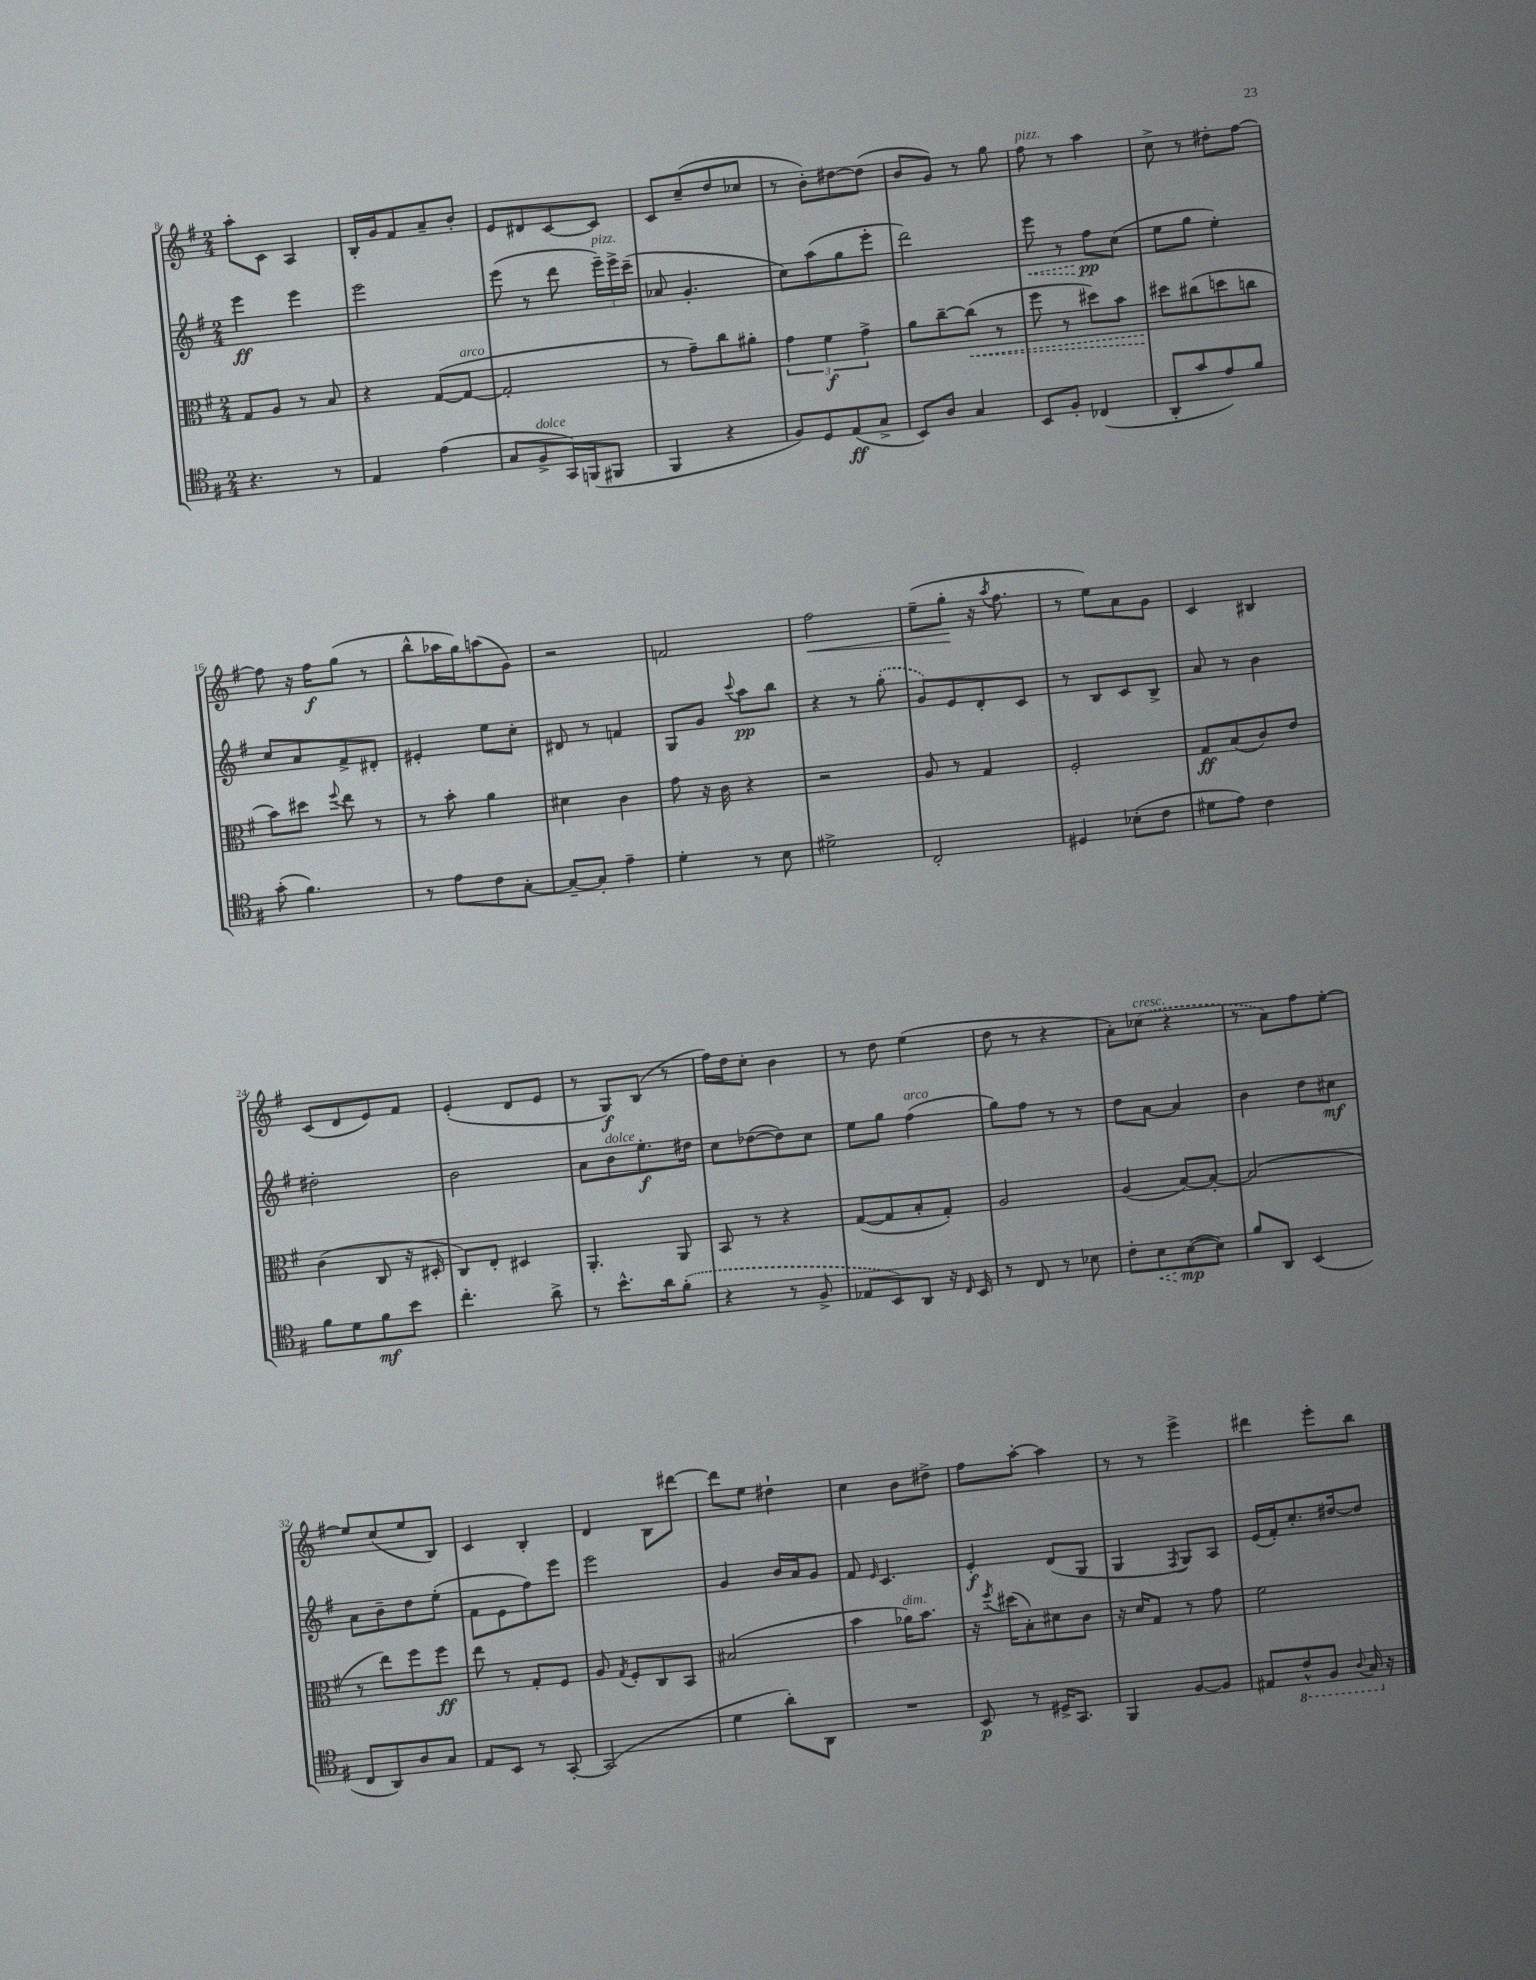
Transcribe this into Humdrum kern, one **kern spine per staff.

**kern	**kern	**kern	**kern
*staff4	*staff3	*staff2	*staff1
*clefC4	*clefC3	*clefG2	*clefG2
*k[f#]	*k[f#]	*k[f#]	*k[f#]
*M2/4	*M2/4	*M2/4	*M2/4
4.r	8G	4eee	8aa'
.	8A	.	8c
.	8r	4eee	4A
8r	8B	.	.
=	=	=	=
4E	4r	2eee	16B'
.	.	.	16g
.	.	.	8f#
(4e	([8G	.	8a~
.	8G_	.	8b'
=	=	=	=
8G	2G']	(8eee	8e
8F#^	.	8r	8d#
16GG)	.	8ddd	[8c
(16FF	.	.	.
8FF#	.	24eee~)	8c]
.	.	24eee^	.
.	.	(24ccc~	.
=	=	=	=
4FF#	8r	8a-	8c
.	8g~)	4.g'	(8cc~
4r	8cc	.	8dd
.	8a#'	.	8cc-
=	=	=	=
8F#)	6g	8cc)	8r
8D	.	(8aa	8b')
.	6f#	.	.
(8E	.	8gg	[8dd#
.	6g^	.	.
8G^	.	8eee'	(8dd#]
=	=	=	=
8BB)	8a	2ddd)	8b
8A	[8cc~	.	8g)
4G	(8cc]	.	8r
.	8r	.	8gg
=	=	=	=
8BB	8ff#	8eee	8ff#
8F#'	8r	8r	8r
(4C-	8dd#)	8ff#	4aa
.	8b	(8cc	.
=	=	=	=
8AA'	8dd#	8ee	8cc^
8g	(8cc#	8gg	8r
8e)	8dd	4ee')	8dd#'
8f#	8cc	.	[8ff#
=	=	=	=
(8g'	8b)	8cc	8ff#]
4.f#)	8dd#	8a	16r
.	.	.	16ff#
.	8qqff#	.	.
.	8ee	8f#^	(8gg
.	8r	8d#'	8r
=	=	=	=
8r	8r	4e#'	8bb^^
8e	8b'	.	16aa-
.	.	.	16gg)
8c	4a	8ee	(8aa
[8G'	.	8cc'	8g)
=	=	=	=
8G~_	4d#	8d#	2r
8G']	.	8r	.
4e~	4c	4f	.
=	=	=	=
4d'	8g	8G	2f
.	16r	8g	.
.	16c	.	.
.	.	8qqccc	.
8r	4r	8aa	.
8B	.	8bb	.
=	=	=	=
2d#^	2r	4r	2ff#
.	.	8r	.
.	.	(8gg'	.
=	=	=	=
2C'	8A	8g)	(8ee~
.	8r	8e	8gg'
.	4G	8d'	16r
.	.	.	8qaa
.	.	.	8.ff#
.	.	8c	.
=	=	=	=
4D#	2F#'	8r	8r
.	.	8B	8ee)
(8B-'	.	8c	8a
8c	.	8B^	8g
=	=	=	=
8d#	8G	8a	4c
8e)	(8B	8r	.
4c	8c)	4b	4B#
.	8e	.	.
=	=	=	=
8f#	(4c	2dd#'	(8c
8d	.	.	8d
8f#	8C	.	8e)
8b	16r	.	8f#
.	16D#'	.	.
=	=	=	=
4.cc'	8C)	2b	(4e'
.	8E'	.	.
.	4D#	.	8d
8a^	.	.	8e
=	=	=	=
8r	4.AA'	8a	8r
8.b^^	.	8b	8G)
.	.	8.ee'	(8B
16a	.	.	.
(8f#'	8AA	.	8r
.	.	16dd#	.
=	=	=	=
4r	8BB	8cc	16ff#)
.	.	.	16dd
.	8r	([8dd-	8cc'
8r	4r	8dd-])	4b
8F#^	.	8cc	.
=	=	=	=
8E-	([8G	8ee	8r
8BB)	8G]	8gg	8dd
8AA	8B'	(4ff#	(4ee
16r	8G')	.	.
16qqC	.	.	.
16BB	.	.	.
=	=	=	=
8r	2A	8gg)	8dd
8C	.	8ff#	8r
8r	.	8r	4r
8B-	.	8r	.
=	=	=	=
8c'	(4A	8dd	8a')
8B	.	[8a	(8cc-
([8B	[8B)	4a]	4r
8B])	8B'_	.	.
=	=	=	=
8f#	(2B]	4b	8r
8AA	.	.	8a)
(4BB	.	8dd	8ff#
.	.	8cc#	[8ee'
=	=	=	=
8C	8r	8a	8ee]
8AA)	8ee)	8b~	(8cc
8A	8ff#	8dd	8ee
8G	8ff#	(8ee'	8B)
=	=	=	=
8E	8ee	8f#	4c
8BB	8r	8e	.
8r	8G'	8ff#)	4B'
[8GG'	8F#	8eee	.
=	=	=	=
(2GG]	8A	2eee	4d
.	8qG	.	.
.	8F#'	.	.
.	8C	.	8B
.	8BB	.	[8ddd#
=	=	=	=
4d	(2B#	4g	8ddd#]
.	.	.	8ee
8a')	.	16b	4dd#`
.	.	16a	.
8AA	.	8g	.
=	=	=	=
2r	4b	8f#	4cc
.	.	16qqe	.
.	.	4.c	.
.	16a-)	.	8b
.	8.b	.	.
.	.	.	8dd#^
=	=	=	=
8BB	16r	4e'	8ff#
.	8qff#	.	.
.	(16dd#	.	.
8r	8B')	.	[8aa'
16D#^	8d#	(8d	4aa]
8.GG	.	.	.
.	8c	8G	.
=	=	=	=
4FF#	16r	4G	8r
.	16d	.	.
.	8G	.	8r
.	.	8qF#	.
[8F#	8r	8G)	4eee^
8F#]	8g	8A	.
=	=	=	=
8E#	2f#	(16e	4ddd#
.	.	16f#')	.
8C^^	.	8.cc'	.
8FF#	.	.	8eee'
.	.	[16dd#	.
8qqAA	.	.	.
16GG	.	8dd#]	8bb
16r	.	.	.
==	==	==	==
*-	*-	*-	*-
